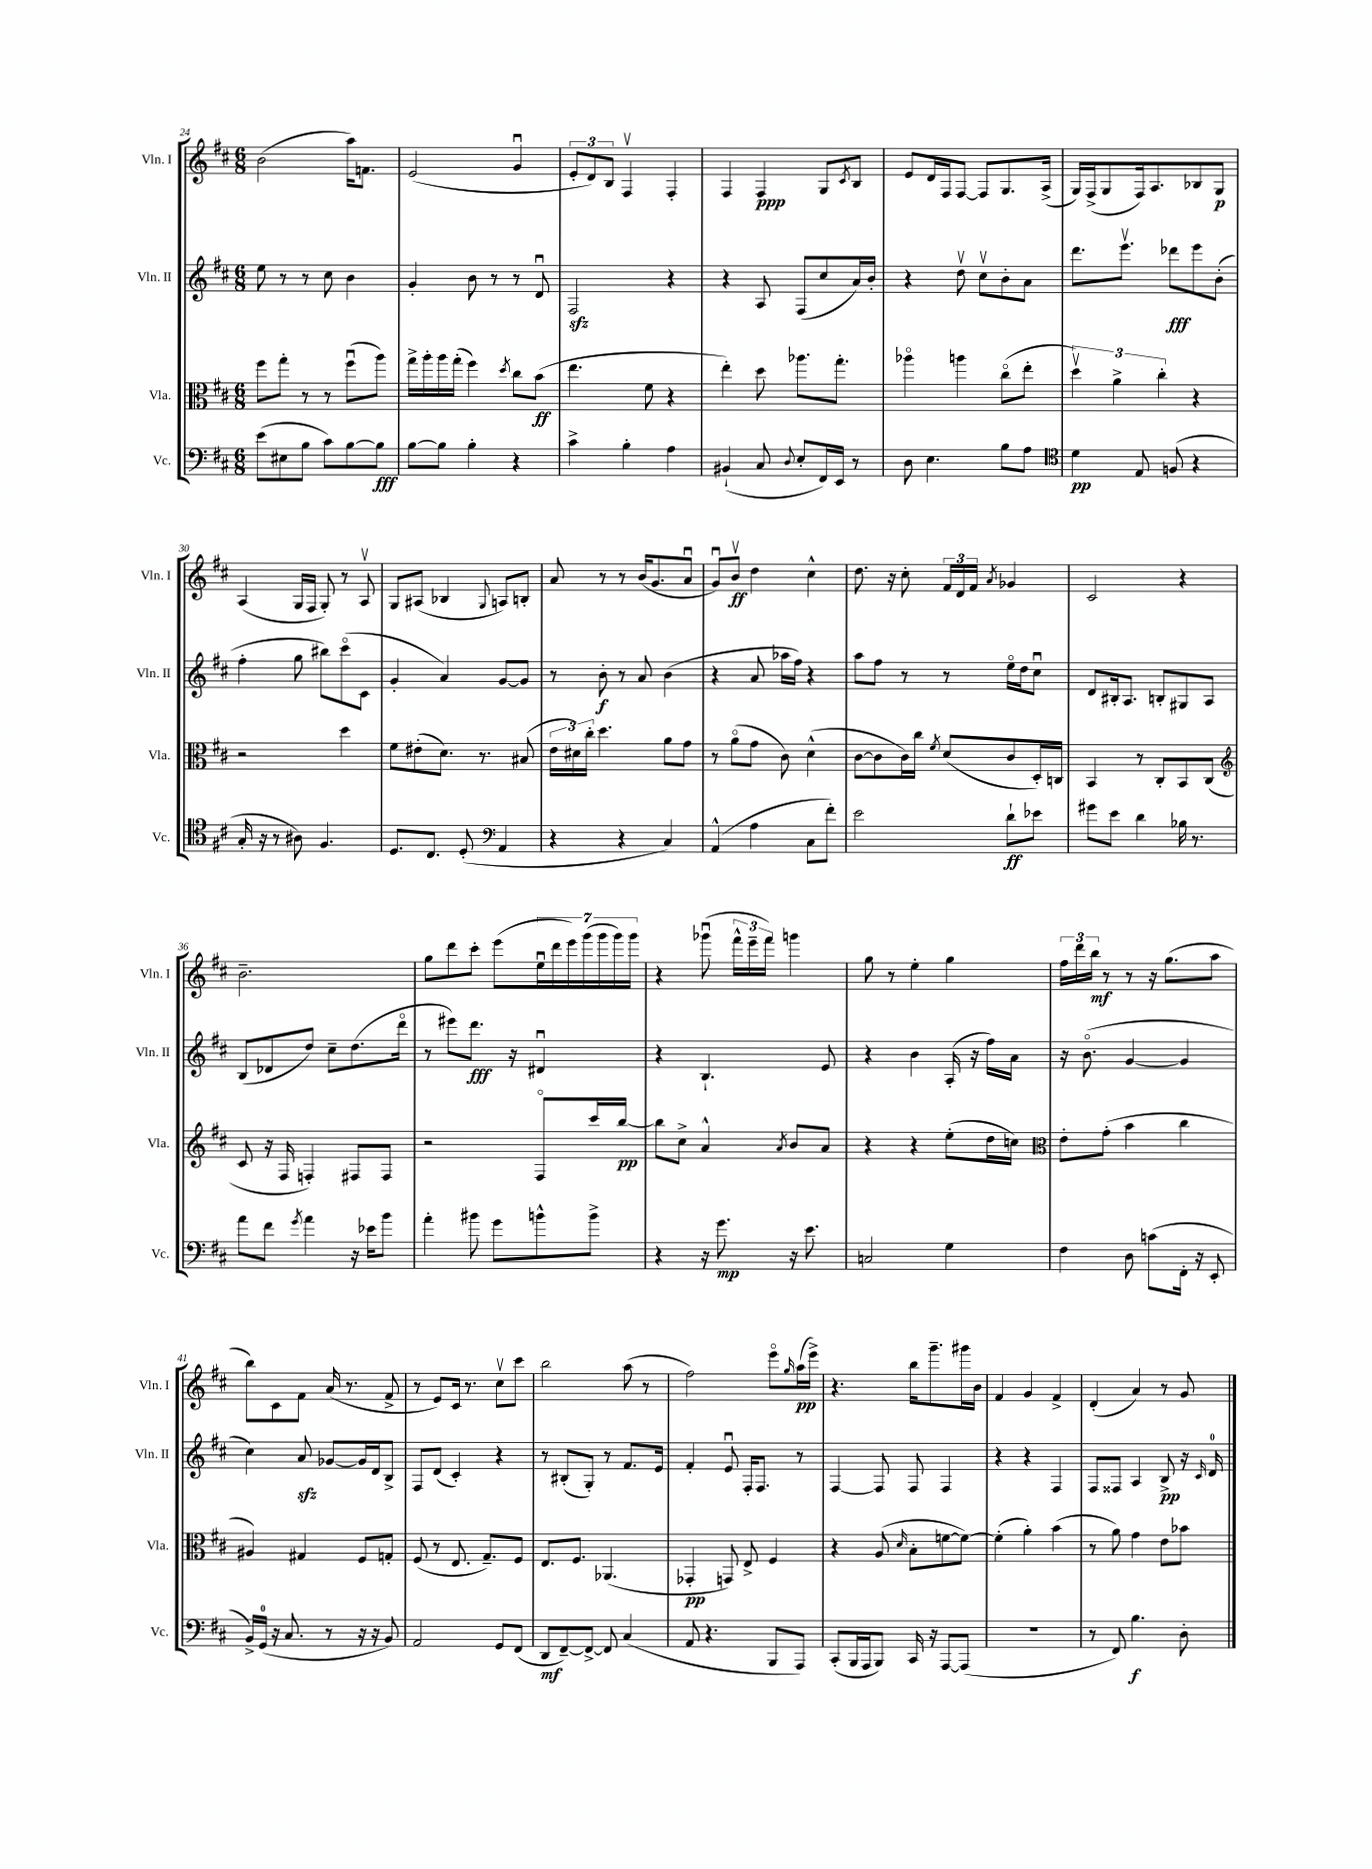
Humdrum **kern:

**kern	**kern	**kern	**kern
*staff4	*staff3	*staff2	*staff1
*clefF4	*clefC3	*clefG2	*clefG2
*k[f#c#]	*k[f#c#]	*k[f#c#]	*k[f#c#]
*M6/8	*M6/8	*M6/8	*M6/8
(8e	8ff#	8ee	(2b
8E#	8gg'	8r	.
8B	8r	8r	.
8c#)	8r	8cc#	.
[8B	(8ff#u	4b	16aa)
.	.	.	8.f
8B]	8aa)	.	.
=	=	=	=
[8B	16gg^	4g'	(2e
.	16aa'	.	.
8B]	16aa	.	.
.	(16gg'	.	.
4B'	4ff#)	8b	.
.	.	8r	.
.	8qdd	.	.
4r	8cc#	8r	4gu
.	(8b	8du	.
=	=	=	=
4c#^	4.ee	2F#	12e'
.	.	.	12d)
.	.	.	12B
4B'	.	.	4F#v
.	8f#	.	.
4A	4r	4r	4F#'
=	=	=	=
(4BB#`	4ee')	4r	4F#
8C#	8dd	8A	4F#
8qqD	.	.	.
8E'	8.aa-	(8F#	.
16FF#)	.	8cc#	8G
16EE	8.gg'	.	.
.	.	.	8qc#
8r	.	16a)	8B
.	.	16b'	.
=	=	=	=
8D	4aa-o	4r	8e
4.E	.	.	16d
.	.	.	16F#
.	4aa	8ddv	[8F#
.	.	8cc#v	8F#]
8B	(8cc#o	8b'	8.G
8A	8ee'	8a	.
.	.	.	(16A^
=	=	=	=
*clefC4	*	*	*
4d	6ddv)	8.ddd	16G)
.	.	.	(16F#^
.	.	.	8G
.	6a^	.	.
.	.	8.eeev	.
8E	.	.	16F#)
.	.	.	8.A
.	6cc#'	.	.
(8F	.	8ddd-	.
4r	4r	8eee	8B-
.	.	(8b'	8G
=	=	=	=
16G'	2r	4ff#'	(4A
16r	.	.	.
8r	.	.	.
8A#)	.	8gg	16G
.	.	.	16F#
4.F#	.	8bb#)	8G')
.	4dd	(8ccc#o	8r
.	.	8c#	8Av
=	=	=	=
8.D	8f#	4g'	8G
.	(8e#'	.	(8A#
8.C#	.	.	.
.	8.d)	4a)	4B-
(8D'	.	.	.
.	8.r	.	.
*clefF4	*	*	*
.	.	.	8qqG
4AA	.	[8g	8A)
.	(8B#	8g]	8B'
=	=	=	=
4r	24e	8r	8a
.	24d#)	.	.
.	24cc#'	.	.
.	4.dd	8b'	8r
4r	.	8r	8r
.	.	8a	(16b
.	.	.	8.g
4C#)	8a	(4b	.
.	8g	.	8au
=	=	=	=
(4AA^^	8r	4r	8gu)
.	(8ao	.	8bv
4A	8g	8a	4dd
.	8c#)	16aa-	.
.	.	16ff#)	.
8C#	(4d^^	4r	4cc#^^
8f#')	.	.	.
=	=	=	=
2e	[8c#	8aa	8.dd
.	8c#]	8ff#	.
.	.	.	16r
.	16c#)	8r	8cc#'
.	16cc#	.	.
.	8qf#	.	.
.	(8d	8r	24f#
.	.	.	24d
.	.	.	24f#
.	.	.	8qa
8d`	8c#	16eeo	4g-
.	.	16dd	.
8e-	16D')	8cc#u	.
.	16C	.	.
=	=	=	=
8g#	4BB	8d	2c#
8e	.	16B#'	.
.	.	8.A	.
4d	8r	.	.
.	8C#'	8B'	.
16B-	8BB	8G#	4r
8.r	.	.	.
.	(8C#	8A	.
=	=	=	=
*	*clefG2	*	*
8a	8c#	(8B	2.b~
8f#	16r	8d-	.
.	16F#	.	.
8qg	.	.	.
4a	4F')	8dd)	.
.	.	8cc#~	.
16r	8F#	(8.dd	.
16e-	.	.	.
8b	8F#	.	.
.	.	16dddo	.
=	=	=	=
4a'	2r	8r	8gg
.	.	8eee#)	8ddd
8b#	.	8.ddd	8ccc#'
8g	.	.	(8eee
.	.	16r	.
8b^^	8F#o	4d#u	28eeu
.	.	.	28ddd
.	.	.	28eee)
.	.	.	(28ggg
8b^	16ccc#	.	.
.	.	.	28ggg
.	.	.	28ggg)
.	[16bb	.	.
.	.	.	28ggg
=	=	=	=
4r	8bb]	4r	4r
.	8cc#^	.	.
16r	4a^^	4.B`	(8ggg-u
8.g	.	.	.
.	.	.	24fff#^^
.	.	.	24eee~
.	.	.	24fff#)
.	8qa	.	.
16r	8b	.	4ggg
8.e	.	.	.
.	8a	8e	.
=	=	=	=
2C	4r	4r	8gg
.	.	.	8r
.	4r	4b	4ee'
4G	(8ee'	(16A'	4gg
.	.	16r	.
.	16dd	16ff#)	.
.	16cc)	16a	.
=	=	=	=
*	*clefC3	*	*
4F#	8e'	16r	24ff#
.	.	.	24ddd
.	.	(8.bo	.
.	.	.	24bb
.	(8g'	.	8r
8D	4b	[4g	8r
(8c	.	.	16r
.	.	.	(8.gg
16FF#'	4cc#	4g]	.
16r	.	.	.
8EE'	.	.	8aa
=	=	=	=
16BB^)	4A#)	4cc#)	8bb)
(16GG	.	.	.
16r	.	.	8c#
8.C#	.	.	.
.	4G#	8a	8f#
8r	.	[8g-	(16a
.	.	.	8.r
16r	8F#	16g-]	.
16r	.	16d	.
8BB)	8G'	8B^	8f#^
=	=	=	=
2AA	(8F#	8F#	8r
.	8r	(8d	8e)
.	8.E	4c#')	16c#
.	.	.	8.r
.	8.G~)	.	.
8GG	.	4r	8cc#v
(8FF#	8F#	.	8ccc#
=	=	=	=
8DD	8.E	8r	2bb
[8FF#~)	.	(8B#'	.
.	8.F#	.	.
8FF#^_	.	8G')	.
8FF#]	(4.AA-	8r	.
(4C#	.	8.f#	(8aa
.	.	.	8r
.	.	16e	.
=	=	=	=
8AA	4GG-'	4f#'	2ff#)
4.r	.	.	.
.	8GG)	8eu	.
.	8E^	16F#'	.
.	.	8.F#	.
8BBB	4F#	.	8eeeo
.	.	.	16qqgg
8AAA)	.	8r	(16aa
.	.	.	16eee^)
=	=	=	=
(8CC#'	4r	[4F#	4.r
16BBB	.	.	.
16AAA	.	.	.
8BBB)	(8A	8F#]	.
.	16qqd	.	.
16CC#	8B'	8F#	16bb
16r	.	.	8.ggg~
[8AAA	[8f	4F#	.
(8AAA]	8f_)	.	16ggg#
.	.	.	16b
=	=	=	=
2.r	(4f']	4r	4f#
.	4a')	4r	4g
.	(4b	4F#	4f#^
=	=	=	=
8r	8r	8F#	(4d'
8FF#)	8a)	8F##	.
4.B	4g	4A	4a)
.	8e	8B^	8r
8D'	8b-	16r	8g
.	.	16qqc#	.
.	.	16d	.
==	==	==	==
*-	*-	*-	*-
